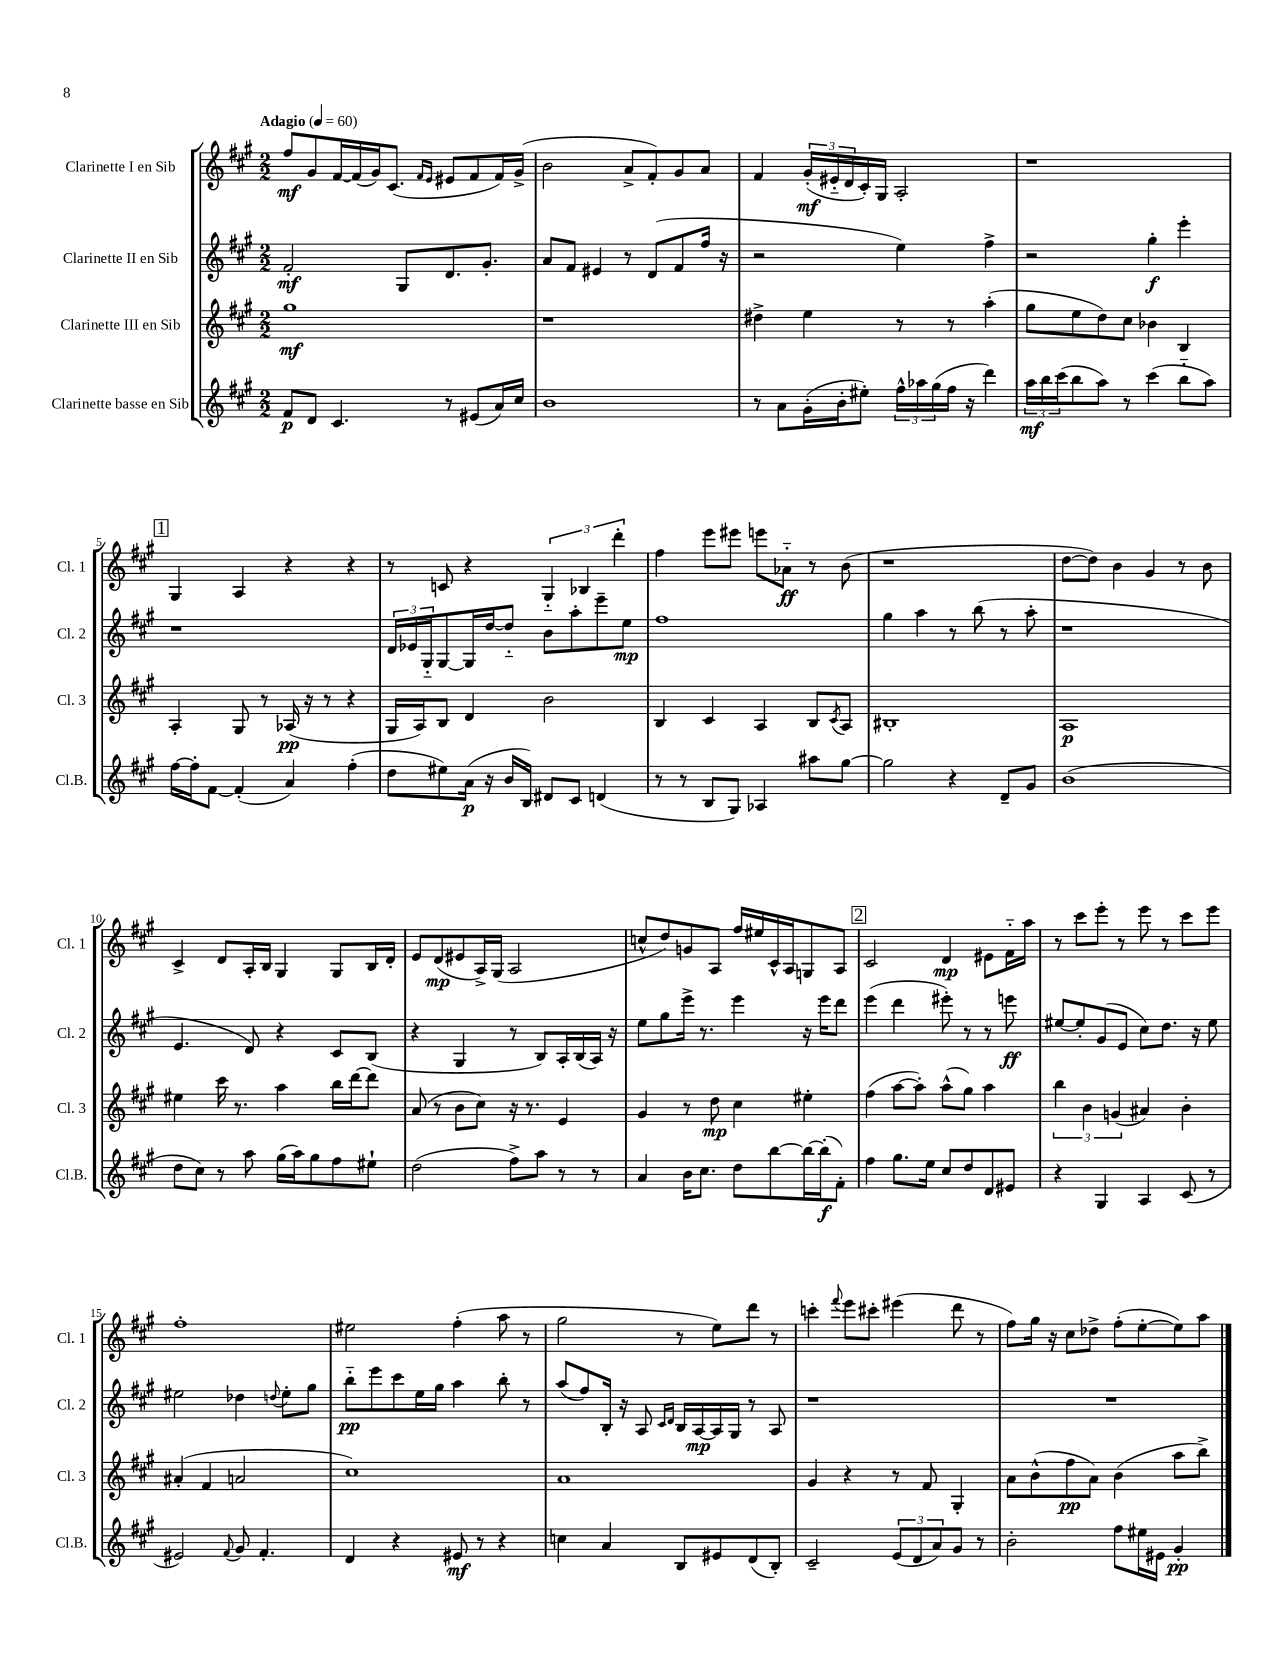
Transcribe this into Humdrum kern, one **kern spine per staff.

**kern	**kern	**kern	**kern
*staff4	*staff3	*staff2	*staff1
*clefG2	*clefG2	*clefG2	*clefG2
*k[f#c#g#]	*k[f#c#g#]	*k[f#c#g#]	*k[f#c#g#]
*M2/2	*M2/2	*M2/2	*M2/2
*MM60	*MM60	*MM60	*MM60
8f#	1gg#	2f#'	8ff#
8d	.	.	8g#
4.c#	.	.	[16f#
.	.	.	(16f#]
.	.	.	16g#)
.	.	.	(8.c#
.	.	8G#	.
.	.	.	16qqf#
.	.	.	16qqe
8r	.	8.d	8e#
(8e#	.	.	8f#
.	.	8.g#'	.
16a)	.	.	16f#)
16cc#	.	.	(16g#^
=	=	=	=
1b	1r	8a	2b
.	.	8f#	.
.	.	4e#	.
.	.	8r	8a^
.	.	(8d	8f#')
.	.	8f#	8g#
.	.	16ff#	8a
.	.	16r	.
=	=	=	=
8r	4dd#^	2r	4f#
8a	.	.	.
(16g#'	4ee	.	(24g#'
.	.	.	24e#'~
16b'	.	.	.
.	.	.	24d
8ee#')	.	.	16c#')
.	.	.	16G#
24ff#^^	8r	4ee)	2A'
24aa-	.	.	.
(24gg#	.	.	.
16ff#	8r	.	.
16r	.	.	.
4ddd)	(4aa'	4ff#^	.
=	=	=	=
24aa	8gg#	2r	1r
24bb	.	.	.
(24ccc#	.	.	.
8bb	8ee	.	.
8aa)	8dd)	.	.
8r	8cc#	.	.
(4ccc#	4b-	4gg#'	.
8bb'~	4B	4eee'	.
8aa)	.	.	.
=	=	=	=
[16ff#	4A'	1r	4G#
16ff#']	.	.	.
[8f#	.	.	.
(4f#']	8G#	.	4A
.	8r	.	.
4a)	(16A-	.	4r
.	16r	.	.
.	8r	.	.
(4ff#'	4r	.	4r
=	=	=	=
8dd	16G#	24d	8r
.	.	24e-	.
.	16A)	.	.
.	.	24G#'~	.
8ee#)	8B	[8G#	8c
(16a	4d	16G#]	4r
16r	.	[16dd	.
16b	.	8dd'~]	.
16B)	.	.	.
8d#	2b	8b	6G#'~
8c#	.	8aa'	.
.	.	.	6B-
(4d	.	8eee~	.
.	.	.	6ddd'
.	.	8ee	.
=	=	=	=
8r	4B	1ff#	4ff#
8r	.	.	.
8B	4c#	.	8eee
8G#)	.	.	8eee#
4A-	4A	.	8eee
.	.	.	8a-'~
8aa#	8B	.	8r
.	8qc#	.	.
[8gg#	8A	.	(8b
=	=	=	=
2gg#]	1B#'	4gg#	1r
.	.	4aa	.
4r	.	8r	.
.	.	(8bb	.
8d~	.	8r	.
8g#	.	8aa'	.
=	=	=	=
(1b	1A	1r	[8dd
.	.	.	8dd])
.	.	.	4b
.	.	.	4g#
.	.	.	8r
.	.	.	8b
=	=	=	=
8dd	4ee#	4.e	4c#^
8cc#)	.	.	.
8r	16ccc#	.	8d
.	8.r	.	.
8aa	.	8d)	16A'
.	.	.	16B
(16gg#	4aa	4r	4G#
16aa)	.	.	.
8gg#	.	.	.
8ff#	16bb	8c#	8G#
.	[16ddd	.	.
8ee#`	8ddd]	(8B	16B
.	.	.	16d'
=	=	=	=
(2dd	(8a	4r	8e
.	8r	.	(8d
.	8b	4G#	8e#
.	8cc#)	.	16A^)
.	.	.	(16G#
8ff#^)	16r	8r	2A
.	8.r	.	.
8aa	.	8B)	.
8r	4e	16A'	.
.	.	(16B	.
8r	.	16A)	.
.	.	16r	.
=	=	=	=
4a	4g#	8ee	8cc^^
.	.	8gg#	8dd)
16b	8r	16eee^	8g
8.cc#	.	8.r	.
.	8dd	.	8A
8dd	4cc#	4eee	16ff#
.	.	.	16ee#
[8bb	.	.	16c#^^
.	.	.	16A
16bb_	4ee#'	16r	8G
(16bb']	.	16eee	.
8f#')	.	8ddd	8A
=	=	=	=
4ff#	(4ff#	(4eee	2c#
8.gg#	[8aa	4ddd	.
.	8aa'])	.	.
16ee	.	.	.
8cc#	(8aa^^	8eee#')	4d
8dd	8gg#)	8r	.
8d	4aa	8r	8e#
8e#	.	8eee	16f#'~
.	.	.	16aa
=	=	=	=
4r	6bb	[8ee#	8r
.	.	8ee#']	8ccc#
.	6b	.	.
4G#	.	(8g#	8eee'
.	(6g	.	.
.	.	8e	8r
4A	4a#)	8cc#)	8eee
.	.	8.dd	8r
(8c#	4b'	.	8ccc#
.	.	16r	.
8r	.	8ee#	8eee
=	=	=	=
2e#)	(4a#'	2ee#	1ff#'
.	4f#	.	.
8qqf#	.	.	.
8g#	2a	4dd-	.
4.f#'	.	.	.
.	.	8qqdd	.
.	.	8ee#'	.
.	.	8gg#	.
=	=	=	=
4d	1cc#)	8bb'~	2ee#
.	.	8eee	.
4r	.	8ccc#	.
.	.	16ee	.
.	.	16gg#	.
8e#	.	4aa	(4ff#'
8r	.	.	.
4r	.	8bb'	8aa
.	.	8r	8r
=	=	=	=
4cc	1a	(8aa	2gg#
.	.	8ff#)	.
4a	.	16B'	.
.	.	16r	.
.	.	8A	.
.	.	16qqc#	.
.	.	16qqd	.
8B	.	16B	8r
.	.	[16A	.
8e#	.	16A]	8ee)
.	.	16G#	.
(8d	.	8r	8ddd
8B')	.	8A	8r
=	=	=	=
2c#~	4g#	1r	4ccc'
.	.	.	8qqfff#
.	4r	.	8eee
.	.	.	8ccc#'
(12e	8r	.	(4eee#
12d	.	.	.
.	8f#	.	.
12a)	.	.	.
8g#	4G#'	.	8ddd
8r	.	.	8r
=	=	=	=
2b'	8a	1r	8ff#)
.	(8b^^	.	16gg#
.	.	.	16r
.	8ff#	.	8cc#
.	8a)	.	8dd-^
8ff#	(4b	.	(8ff#'
16ee#	.	.	[8ee'
16e#	.	.	.
4g#'	8aa	.	8ee])
.	8bb^)	.	8aa
==	==	==	==
*-	*-	*-	*-
